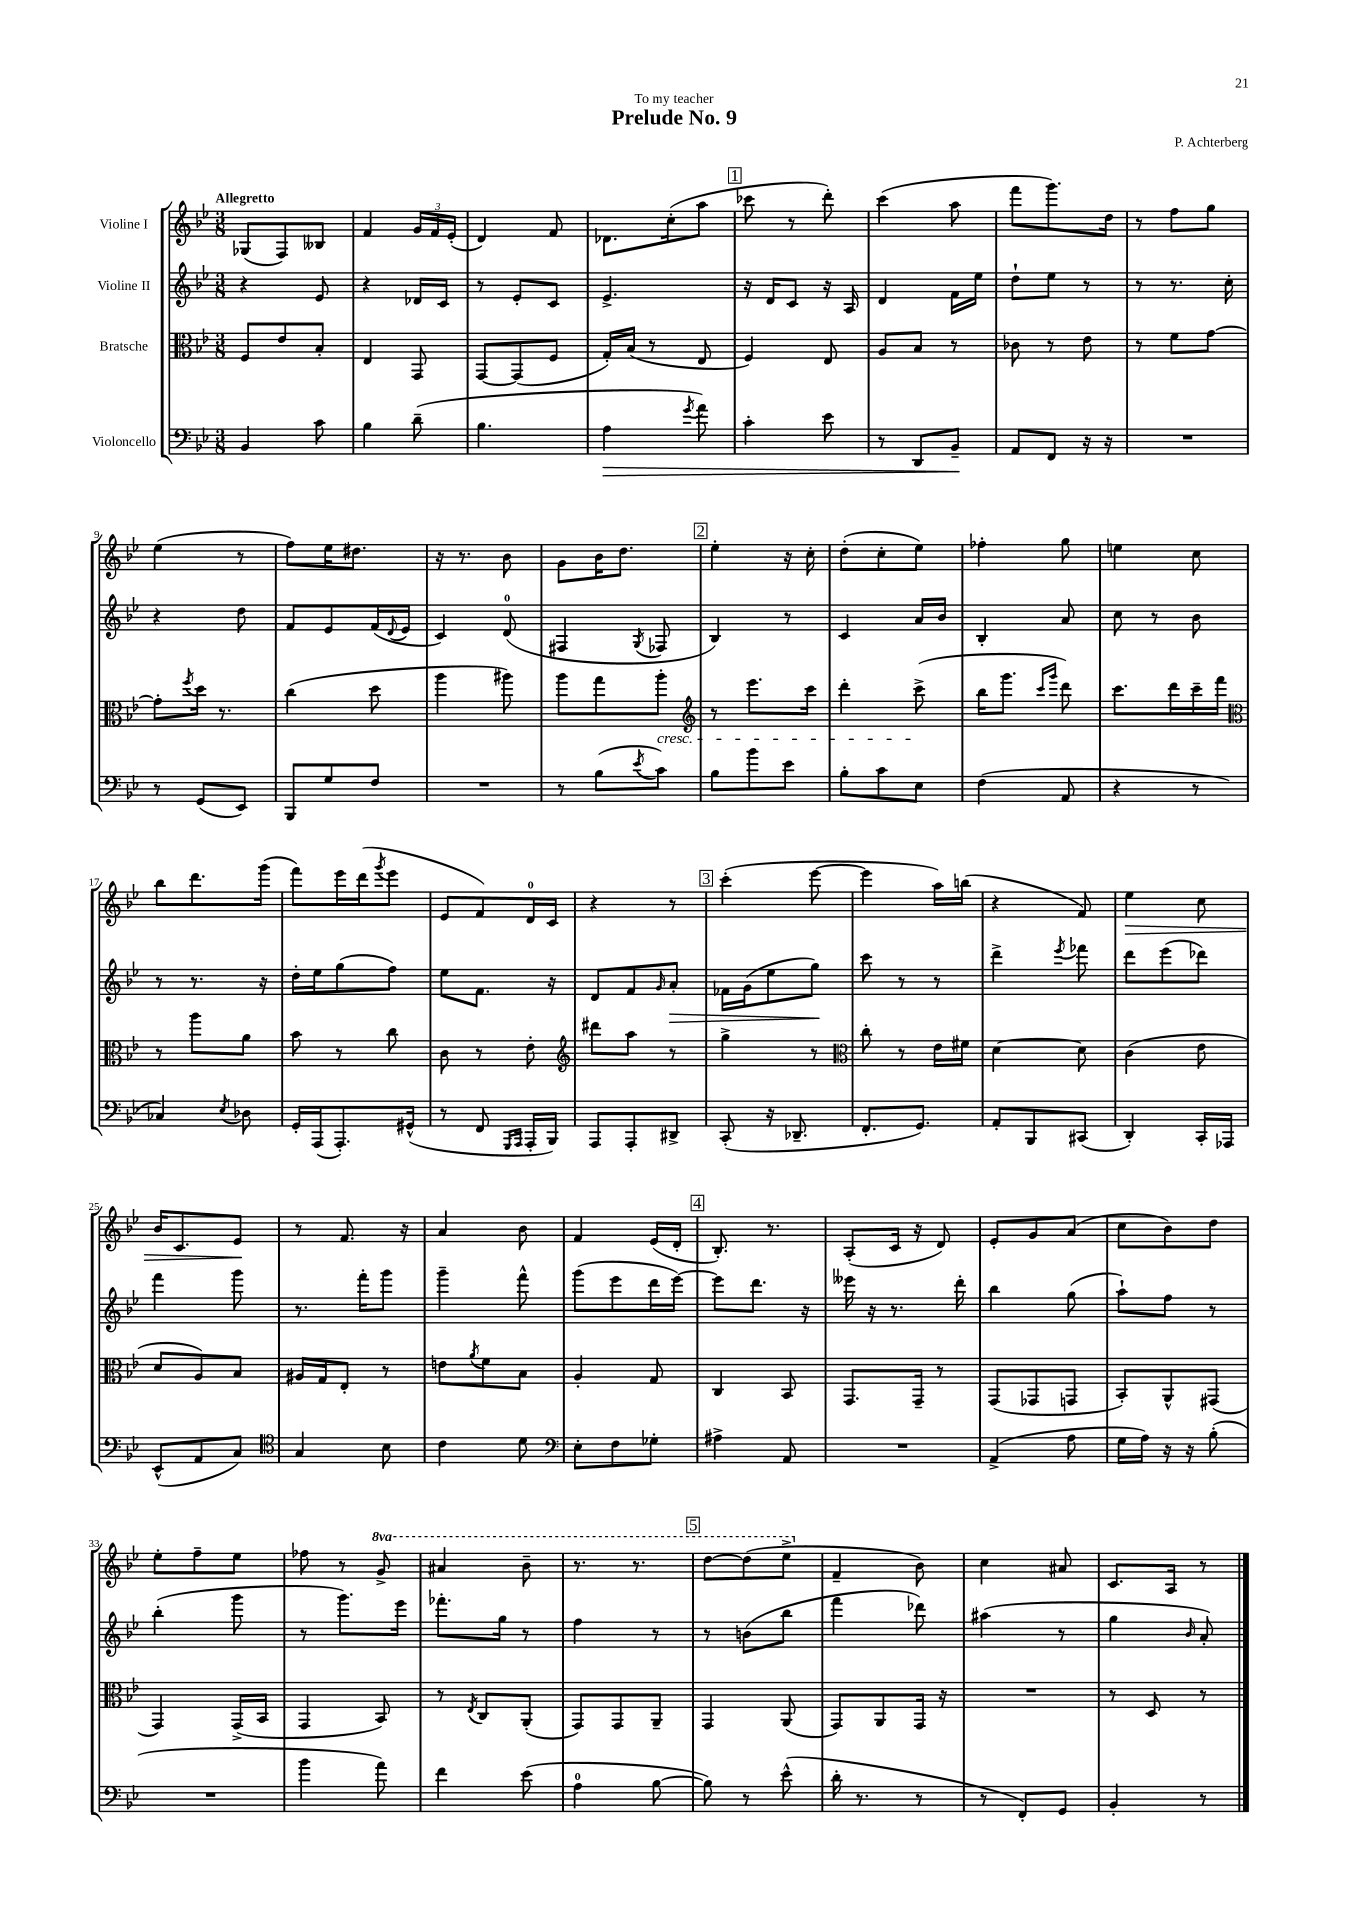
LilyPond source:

\header { title = "Prelude No. 9" composer = "P. Achterberg" dedication = "To my teacher" }
<<
\new StaffGroup <<
\new Staff = "s0" \with { instrumentName = "Violine I" } {
    \clef treble \key bes \major \numericTimeSignature \time 3/8 \set Staff.ottavationMarkups = #ottavation-simple-ordinals \tempo "Allegretto"
    ges8( f8) beses8 |
    f'4 \tuplet 3/2 { g'16 f'16 ees'16-.( } |
    d'4) f'8 |
    des'8. c''16-.( a''8 |
    \mark \markup { \box "1" } ces'''8 r8 d'''8-.) |
    c'''4( a''8 |
    f'''8 g'''8.) d''16 |
    r8 f''8 g''8 |
    ees''4( r8 |
    f''8) ees''16 dis''8. |
    r16 r8. bes'8 |
    g'8 bes'16 d''8. |
    \mark \markup { \box "2" } ees''4-. r16 c''16-. |
    d''8-.( c''8-. ees''8) |
    fes''4-. g''8 |
    e''4 c''8 |
    bes''8 d'''8. g'''16( |
    f'''8) ees'''16 d'''16( \acciaccatura { g'''8 } ees'''8 |
    ees'8 f'8) d'16-0 c'16 |
    r4 r8 |
    \mark \markup { \box "3" } c'''4-.( ees'''8~ |
    ees'''4 a''16) b''16( |
    r4 f'8) |
    ees''4\> c''8 |
    bes'16 c'8. ees'8\! |
    r8 f'8. r16 |
    a'4 bes'8 |
    f'4 ees'16( d'16-. |
    \mark \markup { \box "4" } bes8.-.) r8. |
    a8-.( c'16 r16 d'8) |
    ees'8-. g'8 a'8( |
    c''8 bes'8) d''8 |
    ees''8-. f''8-- ees''8 |
    fes''8 r8 \ottava #1 g''8-> |
    ais''4 bes''8-- |
    r8. r8. |
    \mark \markup { \box "5" } d'''8~ d'''8( ees'''8-> \ottava #0 |
    f'4-- bes'8) |
    c''4 ais'8 |
    c'8. a16 r8 \bar "|." |
}
\new Staff = "s1" \with { instrumentName = "Violine II" } {
    \clef treble \key bes \major \numericTimeSignature \time 3/8
    r4 ees'8 |
    r4 des'16 c'16 |
    r8 ees'8-. c'8 |
    ees'4.-> |
    \mark \markup { \box "1" } r16 d'16 c'8 r16 a16 |
    d'4 f'16 ees''16 |
    d''8-! ees''8 r8 |
    r8 r8. c''16-. |
    r4 d''8 |
    f'8 ees'8 f'16( \appoggiatura { d'8 } ees'16 |
    c'4) d'8-0( |
    fis4 \acciaccatura { g8 } fes8 |
    \mark \markup { \box "2" } bes4) r8 |
    c'4 a'16 bes'16 |
    bes4-. a'8 |
    c''8 r8 bes'8 |
    r8 r8. r16 |
    d''16-. ees''16 g''8( f''8) |
    ees''8 f'8. r16 |
    d'8 f'8 \grace { g'16 } a'8-.\> |
    \mark \markup { \box "3" } fes'16 g'16( ees''8 g''8\!) |
    c'''8 r8 r8 |
    d'''4-> \acciaccatura { ees'''8 } fes'''8 |
    d'''8 ees'''8( des'''8) |
    f'''4 g'''8 |
    r8. f'''16-. g'''8 |
    g'''4-- f'''8-^ |
    g'''8( ees'''8 d'''16 ees'''16~) |
    \mark \markup { \box "4" } ees'''8 d'''8. r16 |
    eeses'''16 r16 r8. d'''16-. |
    bes''4 g''8( |
    a''8-!) f''8 r8 |
    bes''4-.( g'''8 |
    r8 g'''8.) ees'''16 |
    fes'''8.-. g''16 r8 |
    f''4 r8 |
    \mark \markup { \box "5" } r8 b'8( bes''8 |
    f'''4 des'''8) |
    ais''4( r8 |
    g''4 \grace { bes'16 } a'8-.) \bar "|." |
}
\new Staff = "s2" \with { instrumentName = "Bratsche" } {
    \clef alto \key bes \major \numericTimeSignature \time 3/8
    f8 ees'8 bes8-. |
    ees4 g,8 |
    g,8~ g,8( f8 |
    g16-.) bes16( r8 ees8 |
    \mark \markup { \box "1" } f4) ees8 |
    a8 bes8 r8 |
    ces'8 r8 ees'8 |
    r8 f'8 g'8~ |
    g'8-. \acciaccatura { f''8 } d''16 r8. |
    c''4( d''8 |
    a''4 ais''8) |
    a''8 g''8 a''8-.\cresc |
    \mark \markup { \box "2" } \clef treble r8 ees'''8. c'''16 |
    d'''4-. c'''8->\!( |
    bes''16 g'''8. \grace { c'''16 g'''16 } d'''8) |
    c'''8. d'''16 c'''16-- f'''16 |
    \clef alto r8 a''8 a'8 |
    bes'8 r8 c''8 |
    c'8 r8 ees'8-. |
    \clef treble dis'''8 a''8 r8 |
    \mark \markup { \box "3" } g''4-> r8 |
    \clef alto c''8-. r8 ees'16 fis'16 |
    d'4~ d'8 |
    c'4( ees'8 |
    d'8 a8) bes8 |
    ais16 g16 ees8-. r8 |
    e'8 \acciaccatura { a'8 } f'8 bes8 |
    a4-. g8 |
    \mark \markup { \box "4" } c4 bes,8 |
    g,8. g,16-- r8 |
    g,8( ges,8 g,8 |
    bes,8-.) a,8-^ gis,8( |
    g,4) g,16->( bes,16 |
    g,4 bes,8) |
    r8 \acciaccatura { ees8 } c8 a,8-.( |
    g,8) g,8 a,8-- |
    \mark \markup { \box "5" } g,4 a,8( |
    g,8) a,8 g,16 r16 |
    R4. |
    r8 d8 r8 \bar "|." |
}
\new Staff = "s3" \with { instrumentName = "Violoncello" } {
    \clef bass \key bes \major \numericTimeSignature \time 3/8
    bes,4 c'8 |
    bes4 d'8--( |
    bes4. |
    a4\> \acciaccatura { g'8 } a'8) |
    \mark \markup { \box "1" } c'4-. ees'8 |
    r8 d,8 bes,8--\! |
    a,8 f,8 r16 r16 |
    R4. |
    r8 g,8( ees,8) |
    bes,,8 g8 f8 |
    R4. |
    r8 bes8( \acciaccatura { ees'8 } c'8) |
    \mark \markup { \box "2" } bes8 bes'8 ees'8 |
    bes8-. c'8 ees8 |
    f4( a,8 |
    r4 r8 |
    ces4) \acciaccatura { ees8 } des8 |
    g,16-. a,,16( a,,8.-.) gis,16-^( |
    r8 f,8 \grace { g,,16 a,,16 } a,,16-. bes,,16) |
    a,,8 a,,8-. dis,8-> |
    \mark \markup { \box "3" } c,8-.( r16 des,8.-- |
    f,8.-. g,8.) |
    a,8-. bes,,8 cis,8( |
    d,4-.) c,16-. aes,,16 |
    ees,8-^( a,8 c8) |
    \clef tenor g4 bes8 |
    c'4 d'8 |
    \clef bass ees8-. f8 ges8-. |
    \mark \markup { \box "4" } ais4-> a,8 |
    R4. |
    a,4->( a8 |
    g16 a16) r16 r16 bes8-.( |
    R4. |
    bes'4 a'8) |
    f'4 ees'8( |
    a4-0 bes8~ |
    \mark \markup { \box "5" } bes8) r8 ees'8-^( |
    d'16-. r8. r8 |
    r8 f,8-.) g,8 |
    bes,4-. r8 \bar "|." |
}
>>
>>
